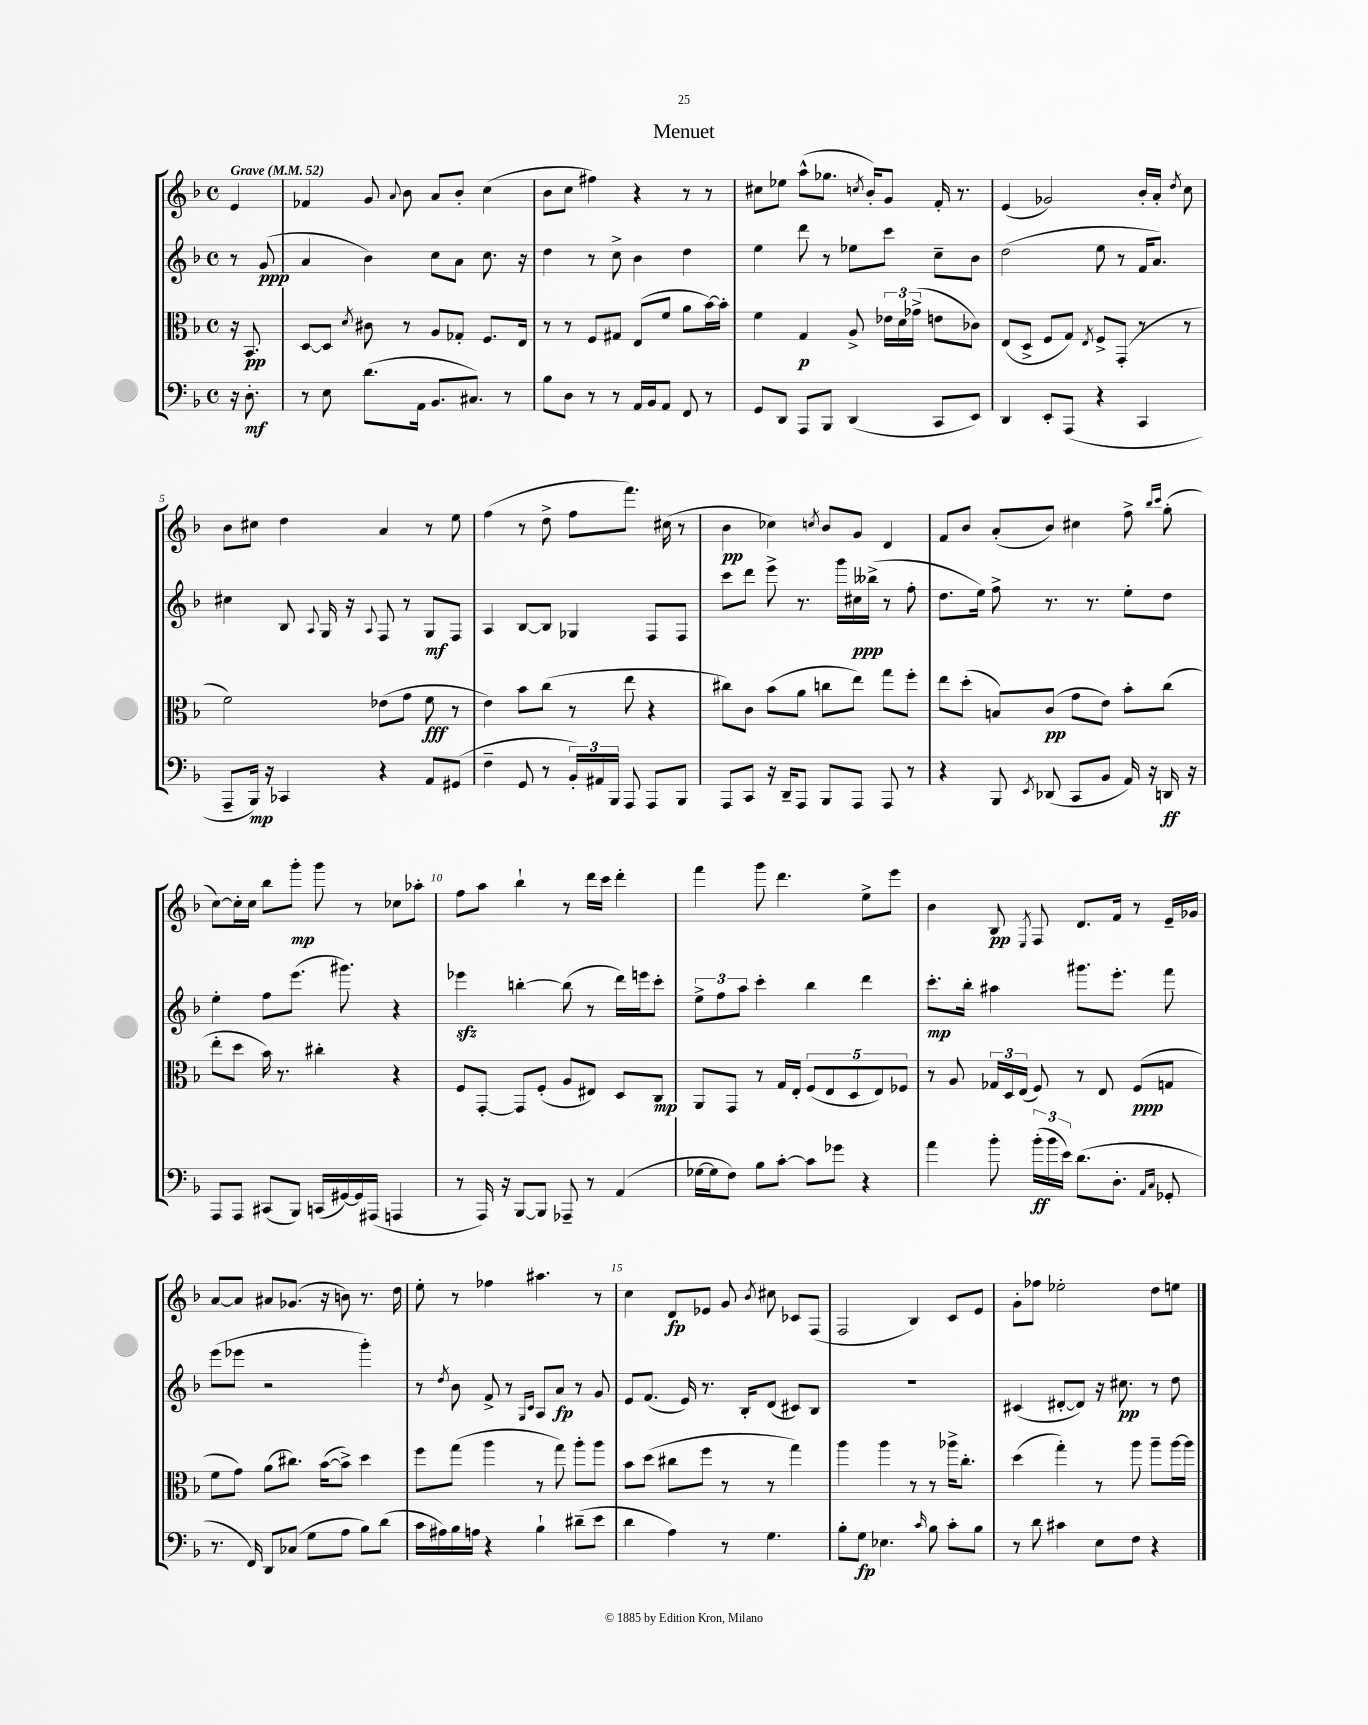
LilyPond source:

\header { title = "Menuet" }
<<
\new StaffGroup <<
\new Staff = "s0" {
    \clef treble \key f \major \defaultTimeSignature \time 4/4 \partial 4 \tempo "Grave" 4 = 52
    \autoBeamOff e'4 |
    fes'4 g'8 \appoggiatura { a'8 } bes'8 a'8[ bes'8]-. c''4( |
    bes'8[ c''8] fis''4) r4 r8 r8 |
    cis''8[ ees''8] a''8[-^( ges''8.] \acciaccatura { c''8 } bes'16[-.) g'8] f'16-. r8. |
    e'4( ges'2) bes'16[-. a'16]-. \acciaccatura { d''8 } c''8 |
    bes'8[ cis''8] d''4 a'4 r8 e''8 |
    f''4( r8 d''8-> f''8[ f'''8.]) cis''16( r8 |
    bes'4\pp ces''4) \acciaccatura { c''8 } bes'8[ g'8] d'4 |
    f'8[ bes'8] a'8[-.( bes'8]) cis''4 f''8-> \grace { bes''16[ c'''16] } g''8-.( |
    c''8[~) c''16-. c''16] bes''8[ g'''8]-.\mp g'''8 r8 ces''8[ aes''8]-. |
    f''8[ a''8] bes''4-! r8 d'''16[ c'''16] d'''4-. |
    f'''4 g'''8 d'''4. e''8[-> e'''8] |
    bes'4 bes8\pp \acciaccatura { e8 } f8 d'8.[ f'16] r8 e'16[-- ges'16] |
    a'8[~ a'8] ais'8[ ges'8.]( r16 b'8) r8. d''16 |
    e''8-. r8 fes''4 ais''4. r8 |
    c''4 d'8[\fp ees'8] g'8 \acciaccatura { bes'8 } cis''8 ces'8[ f8]( |
    f2 bes4) c'8[ e'8] |
    g'8[-. fes''8] ees''2-. d''8[ e''8] \bar "|." |
}
\new Staff = "s1" {
    \clef treble \key f \major \defaultTimeSignature \time 4/4 \partial 4
    \autoBeamOff r8 g'8\ppp( |
    a'4 bes'4) c''8[ a'8] c''8. r16 |
    d''4 r8 c''8-> bes'4 d''4 |
    e''4 d'''8 r8 ees''8[ c'''8] c''8[-- bes'8] |
    d''2( e''8 r8 f'16[ a'8.]) |
    cis''4 bes8 \appoggiatura { a8 } g16 r16 \appoggiatura { a8 } f8 r8 g8[\mf f8] |
    a4 bes8[~ bes8] ges4 f8[ f8] |
    c'''8[ d'''8] e'''8-> r8. g'''16[ cis''16\ppp beses''16]->( r8 f''8-. |
    d''8.[ e''16]) f''8-> r8. r8. e''8[-. d''8] |
    e''4-. f''8[ e'''8.]( gis'''8.) r4 |
    ees'''4\sfz b''4~-. b''8( r8 d'''16[) e'''16 c'''8]-. |
    \tuplet 3/2 { e''8[-> f''8 a''8] } c'''4-. bes''4 d'''4 |
    c'''8.[-.\mp bes''16]-. ais''4 gis'''8.[ e'''8.]-. f'''8 |
    e'''8[( ees'''8] r2 g'''4-.) |
    r8 \acciaccatura { d''8 } bes'8 f'8-> r8 \grace { g16[ c'16] } a8[ a'8]\fp r8 g'8 |
    e'8[ f'8.]( e'16) r8. bes16[-. d'8]( cis'8[) bes8] |
    R1 |
    cis'4( dis'8[~-. dis'8]) r16 cis''8.\pp r8 d''8 \bar "|." |
}
\new Staff = "s2" {
    \clef alto \key f \major \defaultTimeSignature \time 4/4 \partial 4
    \autoBeamOff r16 bes,8.\pp |
    d8[~ d8] \acciaccatura { d'8 } cis'8 r8 a8[ ges8]-. f8.[ e16] |
    r8 r8 f8[ gis8] e8[( f'8] a'8[ bes'16~) bes'16]-. |
    f'4 g4\p a8-> \tuplet 3/2 { ees'16[ d'16 ges'16]->( } e'8[ ces'8]) |
    e8[( d8]-> f8[ g8]) \acciaccatura { e8 } f8[-> g,8]-.( r8 r8 |
    f'2) ees'8[( g'8] f'8\fff r8 |
    e'4) bes'8[ c''8]( r8 e''8 r4 |
    cis''8[) c'8] bes'8[( a'8] c''8[ e''8]) g''8[ f''8]-. |
    e''8[ d''8]-.( b8[) c'8]\pp( g'8[ e'8]) bes'8[-. c''8]( |
    e''8[-. d''8] bes'16) r8. cis''4-. r4 |
    f8[ g,8]~-. g,8[ f8]-.( a8[ eis8]) d8[ c8]\mp |
    a,8[ g,8] r8 g16[ e16]-. \tuplet 5/4 { f8[( e8 d8 e8) fes8] } |
    r8 a8 \tuplet 3/2 { ges16[ d16 e16]( } f8) r8 e8 f8[\ppp( g8] |
    f'8[ g'8]) a'8[( cis''8.]) bes'16[~( bes'8]->) d''4 |
    f''8[ g''8]( a''4 r8 g''8) a''8[-. a''8] |
    bes'8[ d''8]( cis''8[ f''8] r8 r8 g''4) |
    a''4 a''4 r8 r8 aes''16[-> c''8.]-. |
    d''4( g''4-.) r8 a''8 a''8[-- a''16~ a''16] \bar "|." |
}
\new Staff = "s3" {
    \clef bass \key f \major \defaultTimeSignature \time 4/4 \partial 4
    \autoBeamOff r16 d8.-.\mf |
    r8 e8 d'8.[( a,16] bes,8.[ cis8.]) r8 |
    bes8[ d8] r8 r8 a,16[ bes,16 a,8] f,8 r8 |
    g,8[ d,8] a,,8[ bes,,8] d,4( c,8[ e,8]) |
    d,4 e,8[-. a,,8]( r4 c,4 |
    a,,8[-- bes,,16]\mp) r16 ces,4 r4 a,8[ gis,8]( |
    f4-- g,8 r8 \tuplet 3/2 { bes,16[-.) ais,16 bes,,16] } a,,8 a,,8[ bes,,8] |
    a,,8[ c,8] r16 d,16[-- a,,8] bes,,8[ a,,8] a,,8 r8 |
    r4 bes,,8 \acciaccatura { e,8 } des,8( c,8[ bes,8] a,16) r16 d,16\ff r16 |
    a,,8[ a,,8] cis,8[( bes,,8]) c,16[( gis,16~) gis,16 ais,,16]( a,,4 |
    r8 a,,16) r16 bes,,8[~ bes,,8] aes,,8-- r8 a,4( |
    ges16[~ ges16 f8]) bes8[ c'8]~-. c'8[ ges'8] r4 |
    a'4 bes'8-. \tuplet 3/2 { bes'16[-.\ff( bes'16 e'16]) } d'8.[( d8.]-. \grace { a,16[ c16] } ges,8-. |
    r8. f,16) d,8[ ces8]( g8[ a8] bes8[) d'8]( |
    c'16[ ais16) bes16 a16] r4 bes4-! dis'8[--( e'8] |
    d'4 a4) r8 g4. |
    bes8[-. g8]\fp ees4. \grace { c'16 } bes8 c'8[-. bes8] |
    r8 d'8 cis'4 e8[ f8] r4 \bar "|." |
}
>>
>>
\layout { \context { \Score \override BarNumber.break-visibility = ##(#f #t #t) barNumberVisibility = #(every-nth-bar-number-visible 5) } }
